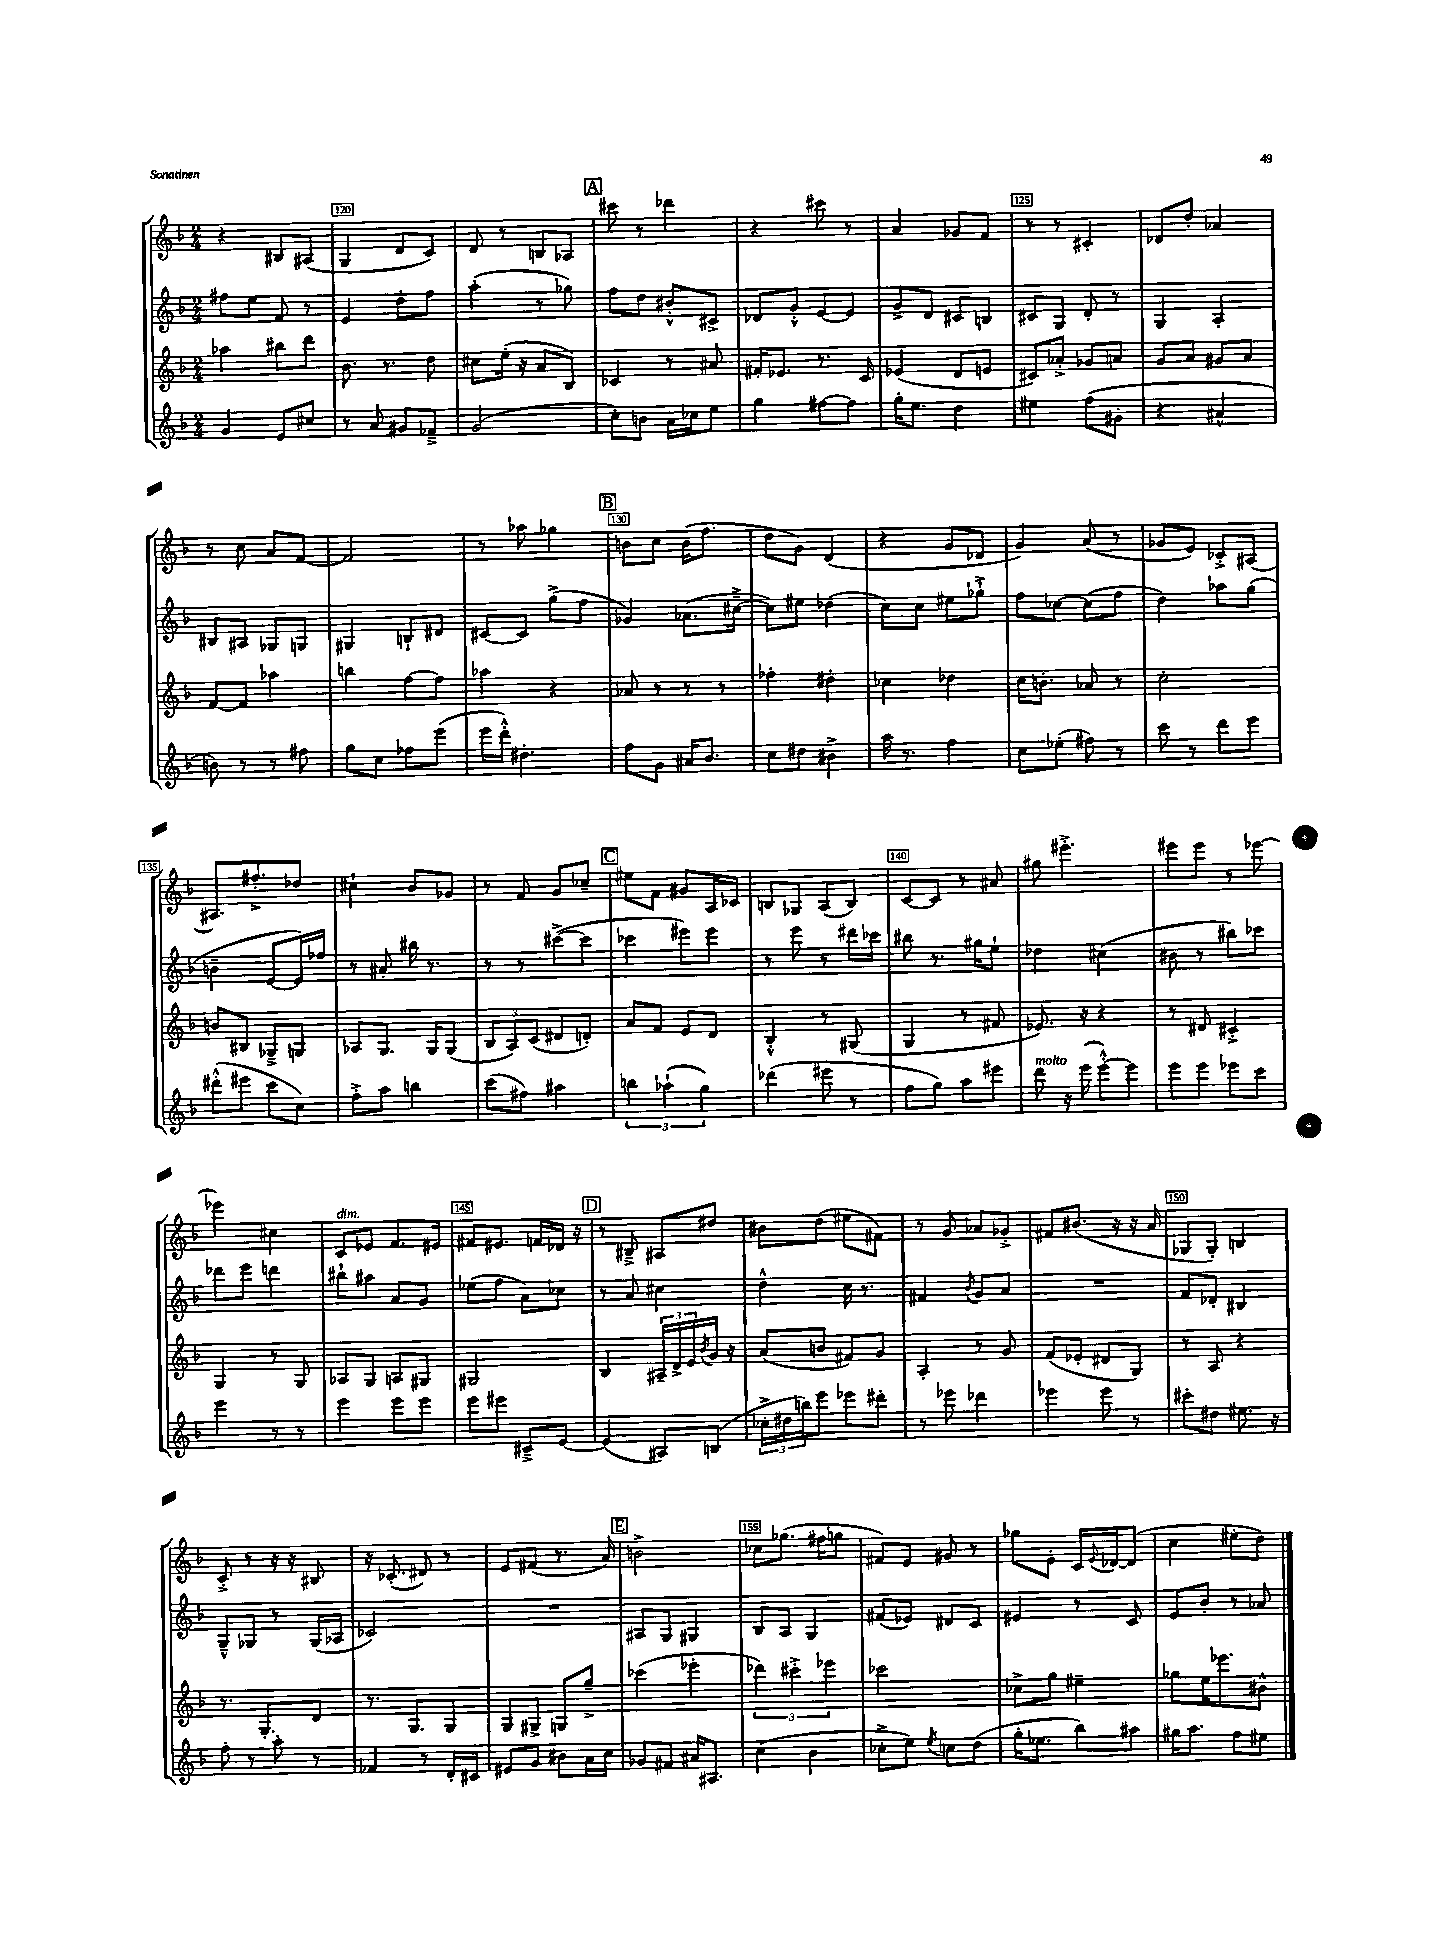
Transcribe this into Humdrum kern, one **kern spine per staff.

**kern	**kern	**kern	**kern
*part4	*part3	*part2	*part1
*staff4	*staff3	*staff2	*staff1
*clefG2	*clefG2	*clefG2	*clefG2
*k[b-]	*k[b-]	*k[b-]	*k[b-]
*M2/4	*M2/4	*M2/4	*M2/4
=119	=119	=119	=119
4g/	4aa-X\	8ff#X\L	4r
.	.	8ee\J	.
8e/L	8bb#X\L	8f/	8B#X/L
8cc#X/J	8ddd\J	8r	(8A#X/J
=120	=120	=120	=120
8r	8.b-\	4e/	4G/
8a/	.	.	.
.	8.r	.	.
8g#X/L	.	8dd'\L	8d/L
8f-X~^/J	8dd\	8ff\J	8c/J)
=121	=121	=121	=121
(2g/	8cc#X\L	(4aa'\	8d/
.	(16ee'\Jk	.	8r
.	16r	.	.
.	8a/L	8r	8Bn/L
.	8B-/J)	8gg-X\)	8A-X/J
!!LO:REH:place=s1:t=A
=122	=122	=122	=122
8cc'\L)	4c-X/	8ff\L	8ccc#X\
8bn\J	.	8dd\J	8r
16a\LL	8r	8b#X'^^/L	4ddd-X\
16cc-X\J	.	.	.
8ee\J	8a#X/	8c#X^/J	.
=123	=123	=123	=123
4gg\	16f#X'/KL	8d-X/L	4r
.	8.e-X/J	.	.
.	.	8g'^^/J	.
[8ff#X\L	8.r	[8e/L	8ccc#X\
8ff#\J]	.	8e/J]	8r
.	16c/	.	.
=124	=124	=124	=124
16gg'\KL	(4e-X/	8g^/L	4a/
8.ee\J	.	.	.
.	.	8d/J	.
4dd\	8d/L	8c#X/L	8g-X/L
.	8en/J	8Bn/J	8f/J
=125	=125	=125	=125
4ee#X\	8c#X/L)	8c#X/L	8r
.	8a-X'^/J	8G/J	8r
(8ff\L	8g-X/L	8d'/	4c#X'/
8g#X'\J	8an/J	8r	.
=126	=126	=126	=126
4r	8g/L	4G/	8d-X/L
.	8a/J	.	8dd'/J
4a#X^^/	8g#X/L	4A'/	4a-X/
.	8a/J	.	.
!!LO:LB:g=z
=127	=127	=127	=127
8bn\)	[8f/L	8B#X/L	8r
8r	8f/J]	8A#X/J	8cc\
8r	4aa-X\	8G-X/L	8a/L
8ff#X\	.	8Gn/J	[8f/J
=128	=128	=128	=128
8gg\L	4bbn\	4G#X/	2f/]
8cc\J	.	.	.
8ff-X\L	[8ff\L	8Bn`/L	.
(8eee\J	8ff\J]	8d#X/J	.
=129	=129	=129	=129
16eee\LL	4aa-X\	[8c#X/L	8r
16ddd'^^\JJ)	.	.	.
4.dd#X'\	.	8c#/J]	8aa-X\
.	4r	(8gg^\L	4gg-X\
.	.	8ff\J	.
!!LO:REH:place=s1:t=B
=130	=130	=130	=130
8ff\L	8a-X/	4g-X/)	8bn\L
8g\J	8r	.	8cc\J
16a#X/KL	8r	(8.a-X\L	(16b\KL
8.b-/J	.	.	8.ff\J
.	8r	.	.
.	.	[16cc#X~^\Jk	.
=131	=131	=131	=131
8cc\L	4ff-X'\	8cc#\L])	8dd\L
8dd#X\J	.	8ee#X\J	8g\J)
4b#X^\	4dd#X'\	(4dd-X\	(4d/
=132	=132	=132	=132
16aa\	4cc-X\	8cc\L)	4r
8.r	.	.	.
.	.	8cc\J	.
4ff\	4dd-X\	8ee#X\L	8g/L
.	.	8gg-X`^\J	8d-X/J
=133	=133	=133	=133
8cc\L	16cc\KL	8ff\L	4g/)
.	8.bn'\J	.	.
(8ee-X'\J	.	[8cc-X\J	.
8ff#X\)	8a-X/	(8cc-\L]	(8a/
8r	8r	8ff\J	8r
=134	=134	=134	=134
8ccc\	2cc'\	4dd\)	8g-X/L
8r	.	.	8e/J)
8ddd\L	.	8aa-X\L	8c-X'^/L
8eee\J	.	(8gg\J	[8A#X/J
!!LO:LB:g=z
=135	=135	=135	=135
(8ddd#X'^^\L	8bn/L	4bn~\	8.A#X/L]
8eee#X\J	8B#X/J	.	.
.	.	.	8.ff#X'^/
8ccc\L	8G-X~^/L	[8e/L	.
8cc\J)	8Gn/J	16e/L])	8dd-X/J
.	.	16ff-X/JJ	.
=136	=136	=136	=136
8ff'^\L	8A-X/L	8r	4cc#X`\
8aa\J	8.G/J	8a#X'/	.
4bbn\	.	16bb#X\	8b-/L
.	16G/KL	8.r	.
.	(8G/J	.	8g-X/J
=137	=137	=137	=137
(8ccc\L	12B-/L	8r	8r
.	12A/)	.	.
8ff#X\J)	.	8r	8f/
.	(12c/J	.	.
4aa#X\	8d#X/L	([8ccc#X^\L	8g/L
.	8dn'/J)	8ccc#\J]	8cc-X~/J
!!LO:REH:place=s1:t=C
=138	=138	=138	=138
6bbn\	8a/L	4ccc-X\	8ee#X\L
.	8f/J	.	8f\J
(6aa-X`\	.	.	.
.	8e/L	8eee#X\L)	8g#X/L
6gg\)	.	.	.
.	8d/J	8eee#\J	16A/L
.	.	.	16c-X/JJ
=139	=139	=139	=139
(4ddd-X\	4B-'^^/	8r	8Bn/L
.	.	8eee\	8G-X/J
8eee#X\	8r	8r	(8A/L
8r	(8G#X/	16ddd#X\LL	8B/J)
.	.	16ccc-X\JJ	.
=140	=140	=140	=140
8ff\L	4G/	8bb#X\	[8c/L
8gg\J)	.	8.r	8c/J]
8aa\L	8r	.	8r
.	.	16gg#X\KL	.
8eee#X\J	8f#X/	8ee`\J	8a#X/
=141	=141	=141	=141
!LO:TX:a:i:t=molto	!	!	!
8ddd\	8.e-X/)	4dd-X\	8gg#X\
16r	.	.	4.eee#X'^\
(16eee\	16r	.	.
[8eee'^^\L)	4r	(4cc#X\	.
8eee\J]	.	.	.
=142	=142	=142	=142
8eee\L	8r	8b#X\	8eee#X\L
8eee\J	8d#X/	8r	8eee#\J
8eee-X\L	4c#X'^/	8bb#X\L)	8r
8ccc\J	.	8ccc-X\J	[8eee-X\
!!LO:LB:g=z
=143	=143	=143	=143
4eee\	4G/	8ddd-X\L	4eee-X\]
.	.	8eee\J	.
8r	8r	4dddn\	4cc#X\
8r	8G/	.	.
=144	=144	=144	=144
!	!	!	!LO:TX:a:i:t=dim.
4eee\	8A-X/L	8bb#X`\L	8c/L
.	8G/J	8aa#X\J	8e-X/J
8eee\L	8An/L	8a/L	8.f/L
8eee\J	8G#X/J	8g/J	.
.	.	.	16e#X/Jk
=145	=145	=145	=145
8eee\L	2G#X/	(8ee-X\L	8f#X/L
8eee#X\J	.	8ff\J	8.e#X/J
8c#X~^/L	.	8a\L)	.
.	.	.	16fn/LL
[8e/J	.	8cc-X\J	16d-X/JJ
.	.	.	16r
!!LO:REH:place=s1:t=D
=146	=146	=146	=146
(4e/]	4B-/	8r	8r
.	.	8a/	8B#X~^/
8A#X/L)	24A#X~/LL	4cc#X\	8A#X/L
.	24d^/	.	.
.	24e/	.	.
.	8qb-/	.	.
(8Bn/J	16g/JJ	.	8dd#X/J
.	16r	.	.
=147	=147	=147	=147
24cc-X'^\LL	(8a/L	4dd^^\	8b#X\L
24dd#X\	.	.	.
24bbn\J)	.	.	.
8eee\J	8bn/J	.	(8dd\J
8eee-X\L	8f#X/L)	16cc\	8ee#X\L
.	.	8.r	.
8ddd#X'\J	8g/J	.	8f#X\J)
=148	=148	=148	=148
8r	4A'/	4f#X/	8r
8eee-X\	.	.	8g/
.	.	8qb-/	.
4ddd-X\	8r	8g/L	8a-X/L
.	8g/	8a/J	8g-X'^/J
=149	=149	=149	=149
4eee-X\	(8f/L	2r	8f#X/L
.	8e-X'/J	.	(8.b#X/J
8eee-\	8d#X/L	.	.
.	.	.	16r
8r	8G/J)	.	16r
.	.	.	16a/
=150	=150	=150	=150
8ccc#X'\L	8r	8f/L	8G-X/L
8dd#X\J	8A/	8d-X'/J	8G-'/J)
8.ee#X\	4r	4B#X/	4Bn/
16r	.	.	.
!!LO:LB:g=z
=151	=151	=151	=151
8ff'\	8.r	8G~^^/L	8c'^/
8r	.	8G-X/J	8r
.	8.G'/L	.	.
8aa'\	.	8r	16r
.	.	.	16r
8r	8d/J	(16G-/LL	8B#X/
.	.	16A-X/JJ	.
=152	=152	=152	=152
4f-X/	8.r	2c-X/)	16r
.	.	.	(8.c-X'/
.	8.G/L	.	.
8r	.	.	8d#X/)
16d'/LL	8G/J	.	8r
16c#X/JJ	.	.	.
=153	=153	=153	=153
8e#X/L	8G/L	2r	8e/L
8g/J	8G#X^/J	.	(8f#X/J
8b#X\L	8Gn/L	.	8.r
16a\L	8gg~^/J	.	.
16cc\JJ	.	.	16a/)
!!LO:REH:place=s1:t=E
=154	=154	=154	=154
8g-X/L	(4ccc-X\	8A#X/L	2bn^\
8f#X/J	.	8G/J	.
16a#X/KL	4eee-X'\	4G#X/	.
8.A#X/J	.	.	.
=155	=155	=155	=155
(4cc\	6ddd-X\)	8B-/L	8cc-X\L
.	.	8A/J	(8.gg-X\J
.	6ccc#X'^\	.	.
4b-\	.	4G/	.
.	.	.	16ff#X\KL
.	6eee-X\	.	.
.	.	.	8ggn\J
=156	=156	=156	=156
8cc-X'^\L	2ccc-X\	(8f#X/L	8f#X/L)
8ee\J)	.	8e-X/J)	8e/J
8qee/	.	.	.
8ccn\L	.	8d#X/L	8g#X/
(8dd\J	.	8c/J	8r
=157	=157	=157	=157
16gg'\KL	8cc-X^\L	4e#X/	8gg-X\L
8.ee-X\J	.	.	.
.	8gg\J	.	8e'\J
8bb-\L)	4ee#X~\	8r	16c/LL
.	.	.	8qqe/
.	.	.	[16d-X/J
8aa#X\J	.	8c/	(8d-/J]
=158	=158	=158	=158
16gg#X\KL	8gg-X\L	8e/L	4cc\
8.aa\J	.	.	.
.	16ee\K	8b-'/J	.
.	8.eee-X\	.	.
8ff\L	.	8r	8ee#X'\L
8ee#X\J	8b#X^^\J	8a-X/	8dd\J)
==	==	==	==
*-	*-	*-	*-
